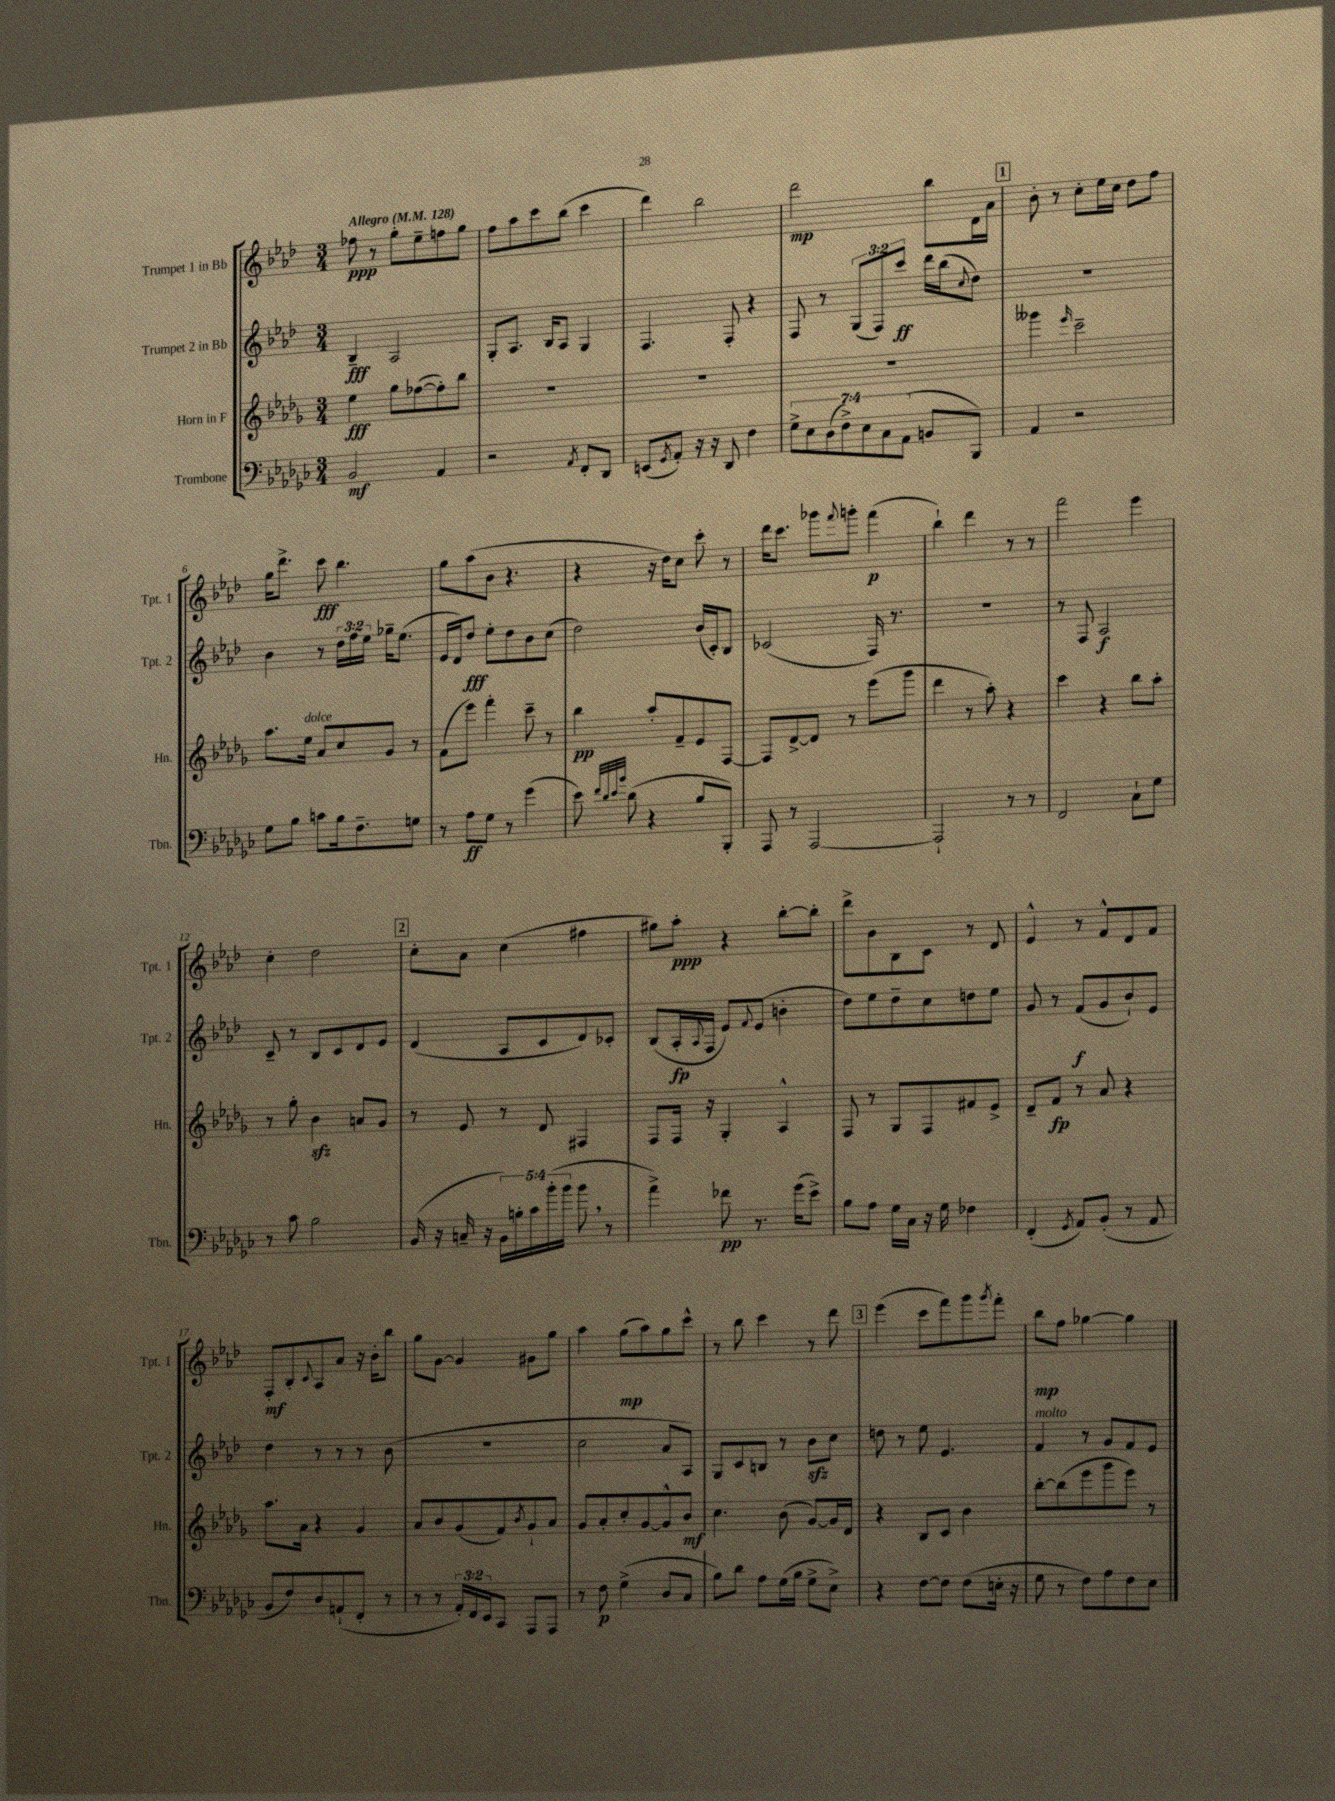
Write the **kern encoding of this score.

**kern	**dynam	**kern	**dynam	**kern	**dynam	**kern	**dynam
*part4	*part4	*part3	*part3	*part2	*part2	*part1	*part1
*staff4	*staff4	*staff3	*staff3	*staff2	*staff2	*staff1	*staff1
*I"Trombone	*	*I"Horn in F	*	*I"Trumpet 2 in Bb	*	*I"Trumpet 1 in Bb	*
*I'Tbn.	*	*I'Hn.	*	*I'Tpt. 2	*	*I'Tpt. 1	*
*clefF4	*	*clefG2	*	*clefG2	*	*clefG2	*
*k[b-e-a-d-g-c-]	*	*k[b-e-a-d-g-]	*	*k[b-e-a-d-]	*	*k[b-e-a-d-]	*
*M3/4	*	*M3/4	*	*M3/4	*	*M3/4	*
*MM128	*	*MM128	*	*MM128	*	*MM128	*
=1	=1	=1	=1	=1	=1	=1	=1
!	!	!	!	!	!	!LO:TX:a:B:t=Allegro	!
2BB-/	mf	4ee-\	fff	4B-~/	fff	8ff-X\	ppp
.	.	.	.	.	.	8r	.
.	.	8gg-\L	.	2A-/	.	8gg'\L	.
.	.	([8ff-X\	.	.	.	8ee-~\	.
4AA-/	.	8ff-'\])	.	.	.	8ffn\	.
.	.	8bb-\J	.	.	.	8gg\J	.
=2	=2	=2	=2	=2	=2	=2	=2
2r	.	2.r	.	8G'/L	.	8ff\L	.
.	.	.	.	8.A-/J	.	8aa-\	.
.	.	.	.	.	.	8ccc\	.
.	.	.	.	16B-/KL	.	.	.
.	.	.	.	8A-/J	.	(8bb-\J	.
8qAA-/	.	.	.	.	.	.	.
8FF'/L	.	.	.	4G/	.	4ccc\	.
8DD-/J	.	.	.	.	.	.	.
=3	=3	=3	=3	=3	=3	=3	=3
(8EEn/L	.	2.r	.	4.F/	.	4ddd-\)	.
8qGG-/	.	.	.	.	.	.	.
8AA-'/J)	.	.	.	.	.	.	.
16r	.	.	.	.	.	2bb-\	.
16r	.	.	.	.	.	.	.
8DD-/	.	.	.	8F'/	.	.	.
4F\	.	.	.	4r	.	.	.
=4	=4	=4	=4	=4	=4	=4	=4
14G-^\L	.	2.r	.	8F/	.	2ddd-\	mp
14E-\	.	.	.	.	.	.	.
.	.	.	.	8r	.	.	.
(14D-\	.	.	.	.	.	.	.
14F^\)	.	.	.	.	.	.	.
.	.	.	.	(12G/L	.	.	.
14E-\	.	.	.	.	.	.	.
.	.	.	.	12F/)	.	.	.
14C-\	.	.	.	.	.	.	.
.	.	.	.	12ccc/J	ff	.	.
(14AA-\J	.	.	.	.	.	.	.
8BBn/L	.	.	.	16ddd-\LL	.	8bb-\L	.
.	.	.	.	(16bb-\J	.	.	.
.	.	.	.	8qqcc/	.	.	.
8BBB-/J)	.	.	.	8dd-\J)	.	16d-\L	.
.	.	.	.	.	.	16a-\JJ	.
!!LO:REH:place=s1:t=1
=5	=5	=5	=5	=5	=5	=5	=5
4AA-/	.	4ggg--X\	.	2.r	.	8b-'\	.
.	.	.	.	.	.	8r	.
.	.	16qqeee-/	.	.	.	.	.
2r	.	2ccc~\	.	.	.	8cc'\L	.
.	.	.	.	.	.	16ee-\L	.
.	.	.	.	.	.	16cc\JJ	.
.	.	.	.	.	.	8dd-\L	.
.	.	.	.	.	.	8ff\J	.
!!LO:LB:g=z
=6	=6	=6	=6	=6	=6	=6	=6
8G-\L	.	8.aa-\L	.	4b-\	.	16gg\KL	.
.	.	.	.	.	.	8.ddd-^\J	.
8B-\J	.	.	.	.	.	.	.
!	!	!LO:TX:a:i:t=dolce	!	!	!	!	!
.	.	16ee-\Jk	.	.	.	.	.
8cn\L	.	8a-/L	.	8r	.	8ccc\	fff
16B-\k	.	8cc/	.	24dd-\LL	.	4.bb-\	.
.	.	.	.	24ff\	.	.	.
8.F~\	.	.	.	.	.	.	.
.	.	.	.	24ee-\JJ	.	.	.
.	.	8g-/J	.	16gg-X~\KL	.	.	.
.	.	.	.	(8.ee-\J	.	.	.
8Gn\J	.	8r	.	.	.	.	.
=7	=7	=7	=7	=7	=7	=7	=7
8r	.	(8f\L	.	16e-/LL	.	8gg\L	.
.	.	.	.	16d-/J)	.	.	.
8A-\L	ff	8eee-\J)	.	8dd-/J	fff	(8aa-\	.
8G-\J	.	4fff'\	.	8ee-'\L	.	8b-\J	.
8r	.	.	.	8dd-\	.	4.r	.
(4g-\	.	8ccc~\	.	8b-\	.	.	.
.	.	8r	.	(8cc\J	.	.	.
=8	=8	=8	=8	=8	=8	=8	=8
8e-\)	.	4bb-\	pp	2dd-\)	.	4r	.
32qqf/LLL	.	.	.	.	.	.	.
32qqd-/	.	.	.	.	.	.	.
32qqe-/	.	.	.	.	.	.	.
32qqb-/JJJ	.	.	.	.	.	.	.
(8d-\	.	.	.	.	.	.	.
4r	.	8aa-'/L	.	.	.	16r	.
.	.	.	.	.	.	16dd-\KL)	.
.	.	8f~/	.	.	.	8cc\J	.
8B-/L	.	8e-/	.	(16b-/LL	.	8ccc'\	.
.	.	.	.	16c'/J)	.	.	.
8BBB-'/J)	.	[8F/J	.	8B-/J	.	8r	.
=9	=9	=9	=9	=9	=9	=9	=9
8AAA-/	.	8F/L]	.	(2c-X/	.	16ddd-\KL	.
.	.	.	.	.	.	8.ccc\J	.
8r	.	[8d-^/	.	.	.	.	.
[2AAA-/	.	8d-/J]	.	.	.	8ggg-X\L	.
.	.	.	.	.	.	8qqfff/	.
.	.	8r	.	.	.	8gggn'\J	.
.	.	(8eee-\L	.	16F/)	.	(4fff\	p
.	.	.	.	8.r	.	.	.
.	.	8ggg-\J	.	.	.	.	.
=10	=10	=10	=10	=10	=10	=10	=10
2AAA-`/]	.	4ddd-\	.	2.r	.	4bb-`\)	.
.	.	8r	.	.	.	4ddd-\	.
.	.	8aa-'\)	.	.	.	.	.
8r	.	4r	.	.	.	8r	.
8r	.	.	.	.	.	8r	.
=11	=11	=11	=11	=11	=11	=11	=11
2FF/	.	4ccc\	.	8r	.	2fff\	.
.	.	.	.	8F/	.	.	.
.	.	4r	.	2A-/	f	.	.
8C-`\L	.	8bb-\L	.	.	.	4eee-\	.
8G-\J	.	8aa-'\J	.	.	.	.	.
!!LO:LB:g=z
=12	=12	=12	=12	=12	=12	=12	=12
8r	.	8r	.	8c~/	.	4cc'\	.
8c-\	.	8gg-'\	.	8r	.	.	.
2B-\	.	4b-zz\	.	8B-/L	.	2dd-\	.
.	.	.	.	8c/	.	.	.
.	.	8an/L	.	8d-/	.	.	.
.	.	8g-/J	.	8e-/J	.	.	.
!!LO:REH:place=s1:t=2
=13	=13	=13	=13	=13	=13	=13	=13
(16BB-/	.	8r	.	(4d-/	.	8cc'\L	.
16r	.	.	.	.	.	.	.
16Cn~/	.	8e-/	.	.	.	8a-\J	.
16r	.	.	.	.	.	.	.
20BB-\LL)	.	8r	.	8A-/L	.	(4cc\	.
20Bn'\	.	.	.	.	.	.	.
20c-\	.	.	.	.	.	.	.
.	.	8d-/	.	8c/	.	.	.
(20b-'\	.	.	.	.	.	.	.
20b-\JJ	.	.	.	.	.	.	.
8b-,\	.	4F#X/	.	8d-/)	.	4ff#X\	.
8r	.	.	.	8c-X'/J	.	.	.
=14	=14	=14	=14	=14	=14	=14	=14
4a-^\)	.	8F/L	.	(8B-/L	.	8gg#X\L)	.
.	.	16F/Jk	.	16A-'/L	fp	8aa-'\J	ppp
.	.	.	.	8qqA-/	.	.	.
.	.	16r	.	16F/JJ	.	.	.
8f-X\	pp	4G-'/	.	8e-/L)	.	4r	.
.	.	.	.	8qqf/	.	.	.
8.r	.	.	.	(8e-/J	.	.	.
.	.	4A-^^/	.	4bn'\	.	[8bb-'\L	.
(16g-\KL	.	.	.	.	.	.	.
8e-^\J)	.	.	.	.	.	8bb-'\J]	.
=15	=15	=15	=15	=15	=15	=15	=15
8B-\L	.	8F/	.	8dd-\L)	.	8ddd-^\L	.
8A-\J	.	8r	.	8ee-\	.	8b-\	.
16G-\LL	.	8G-/L	.	8dd-~\	.	8B-\	.
16C-\JJ	.	.	.	.	.	.	.
16r	.	8F/	.	8cc\	.	8c\J	.
16G-\	.	.	.	.	.	.	.
4F-X\	.	8f#X/	.	8ddn\	.	8r	.
.	.	8e-^/J	.	8ee-\J	.	8d-/	.
=16	=16	=16	=16	=16	=16	=16	=16
(4FF'/	.	8d-~/L	.	8g/	.	4e-^^/	.
.	.	8f/J	fp	8r	.	.	.
8qGG-/	.	.	.	.	.	.	.
8AA-/L)	.	8r	.	(8f/L	f	8r	.
(8BB-'/J	.	8a-/	.	8g/	.	8f^^/L	.
8r	.	4r	.	8b-`/)	.	8d-/	.
8AA-/	.	.	.	8e-/J	.	8f/J	.
!!LO:LB:g=z
=17	=17	=17	=17	=17	=17	=17	=17
8BB-/L	.	8.aa-\L	.	4dd-\	.	8F'/L	mf
8F/)	.	.	.	.	.	8B-'/	.
.	.	16a-\Jk	.	.	.	.	.
.	.	.	.	.	.	8qqc/	.
8D-/	.	4r	.	8r	.	8A-/	.
(8AAn`/	.	.	.	8r	.	8a-/J	.
8FF'/J	.	4g-/	.	8r	.	16r	.
.	.	.	.	.	.	16b-'\KL	.
8r	.	.	.	(8b-\	.	8bb-\J	.
=18	=18	=18	=18	=18	=18	=18	=18
8r	.	8a-/L	.	2.r	.	8gg\L	.
8r	.	8b-/	.	.	.	[8g\J	.
24AA-'/LL)	.	(8g-/	.	.	.	4g/]	.
24FF/	.	.	.	.	.	.	.
24EE-/J	.	.	.	.	.	.	.
8CC-/J	.	8f/)	.	.	.	.	.
.	.	8qb-/	.	.	.	.	.
8AAA-/L	.	8g-`/	.	.	.	8g#X\L	.
8AAA-/J	.	8a-/J	.	.	.	8gg\J	.
=19	=19	=19	=19	=19	=19	=19	=19
8r	.	8g-/L	.	2cc\	.	4aa-\	.
8F\	p	8a-'/	.	.	.	.	.
(4G-^\	.	8cc'/	.	.	.	(8gg\L	mp
.	.	[8g-/	.	.	.	8aa-\)	.
8D-/L	.	8g-^^/]	.	8a-/L	.	8gg\	.
8C-/J	.	8b-/J	mf	8A-/J)	.	8ccc^^\J	.
=20	=20	=20	=20	=20	=20	=20	=20
8B-\L)	.	4.cc\	.	8G/L	.	8r	.
8d-\J	.	.	.	8c/	.	8bb-\	.
8A-\L	.	.	.	8Bn/J	.	4ccc\	.
(16G-\L	.	(8b-\	.	8r	.	.	.
16B-\JJ	.	.	.	.	.	.	.
8G-^\L	.	[8g-/L)	.	8b-zz\L	.	8r	.
8E-^\J)	.	16g-/L]	.	8cc\J	.	8ddd-\	.
.	.	16d-/JJ	.	.	.	.	.
!!LO:REH:place=s1:t=3
=21	=21	=21	=21	=21	=21	=21	=21
4r	.	4r	.	8ddn\	.	(4eee-\	.
.	.	.	.	8r	.	.	.
[8F\L	.	8B-/L	.	8ee-\	.	8ccc\L	.
8F\J]	.	8c/J	.	4.e-/	.	8fff\)	.
(8F\L	.	4b-\	.	.	.	8ggg\	.
.	.	.	.	.	.	8qggg/	.
16En'\Jk	.	.	.	.	.	8fff'\J	.
16r	.	.	.	.	.	.	.
=22	=22	=22	=22	=22	=22	=22	=22
!	!	!	!	!LO:TX:a:i:t=molto	!	!	!
8G-\	.	[8bb-'\L	.	4f/	.	8bb-\L	mp
8r	.	(8bb-\]	.	.	.	8ff\J	.
8F\L)	.	8eee-\	.	8r	.	[4gg-X\	.
8A-\	.	8ggg-\	.	8g/L	.	.	.
8F\	.	8eee-\J)	.	8f/	.	4gg-\]	.
8E-\J	.	8r	.	8e-/J	.	.	.
==	==	==	==	==	==	==	==
*-	*-	*-	*-	*-	*-	*-	*-
